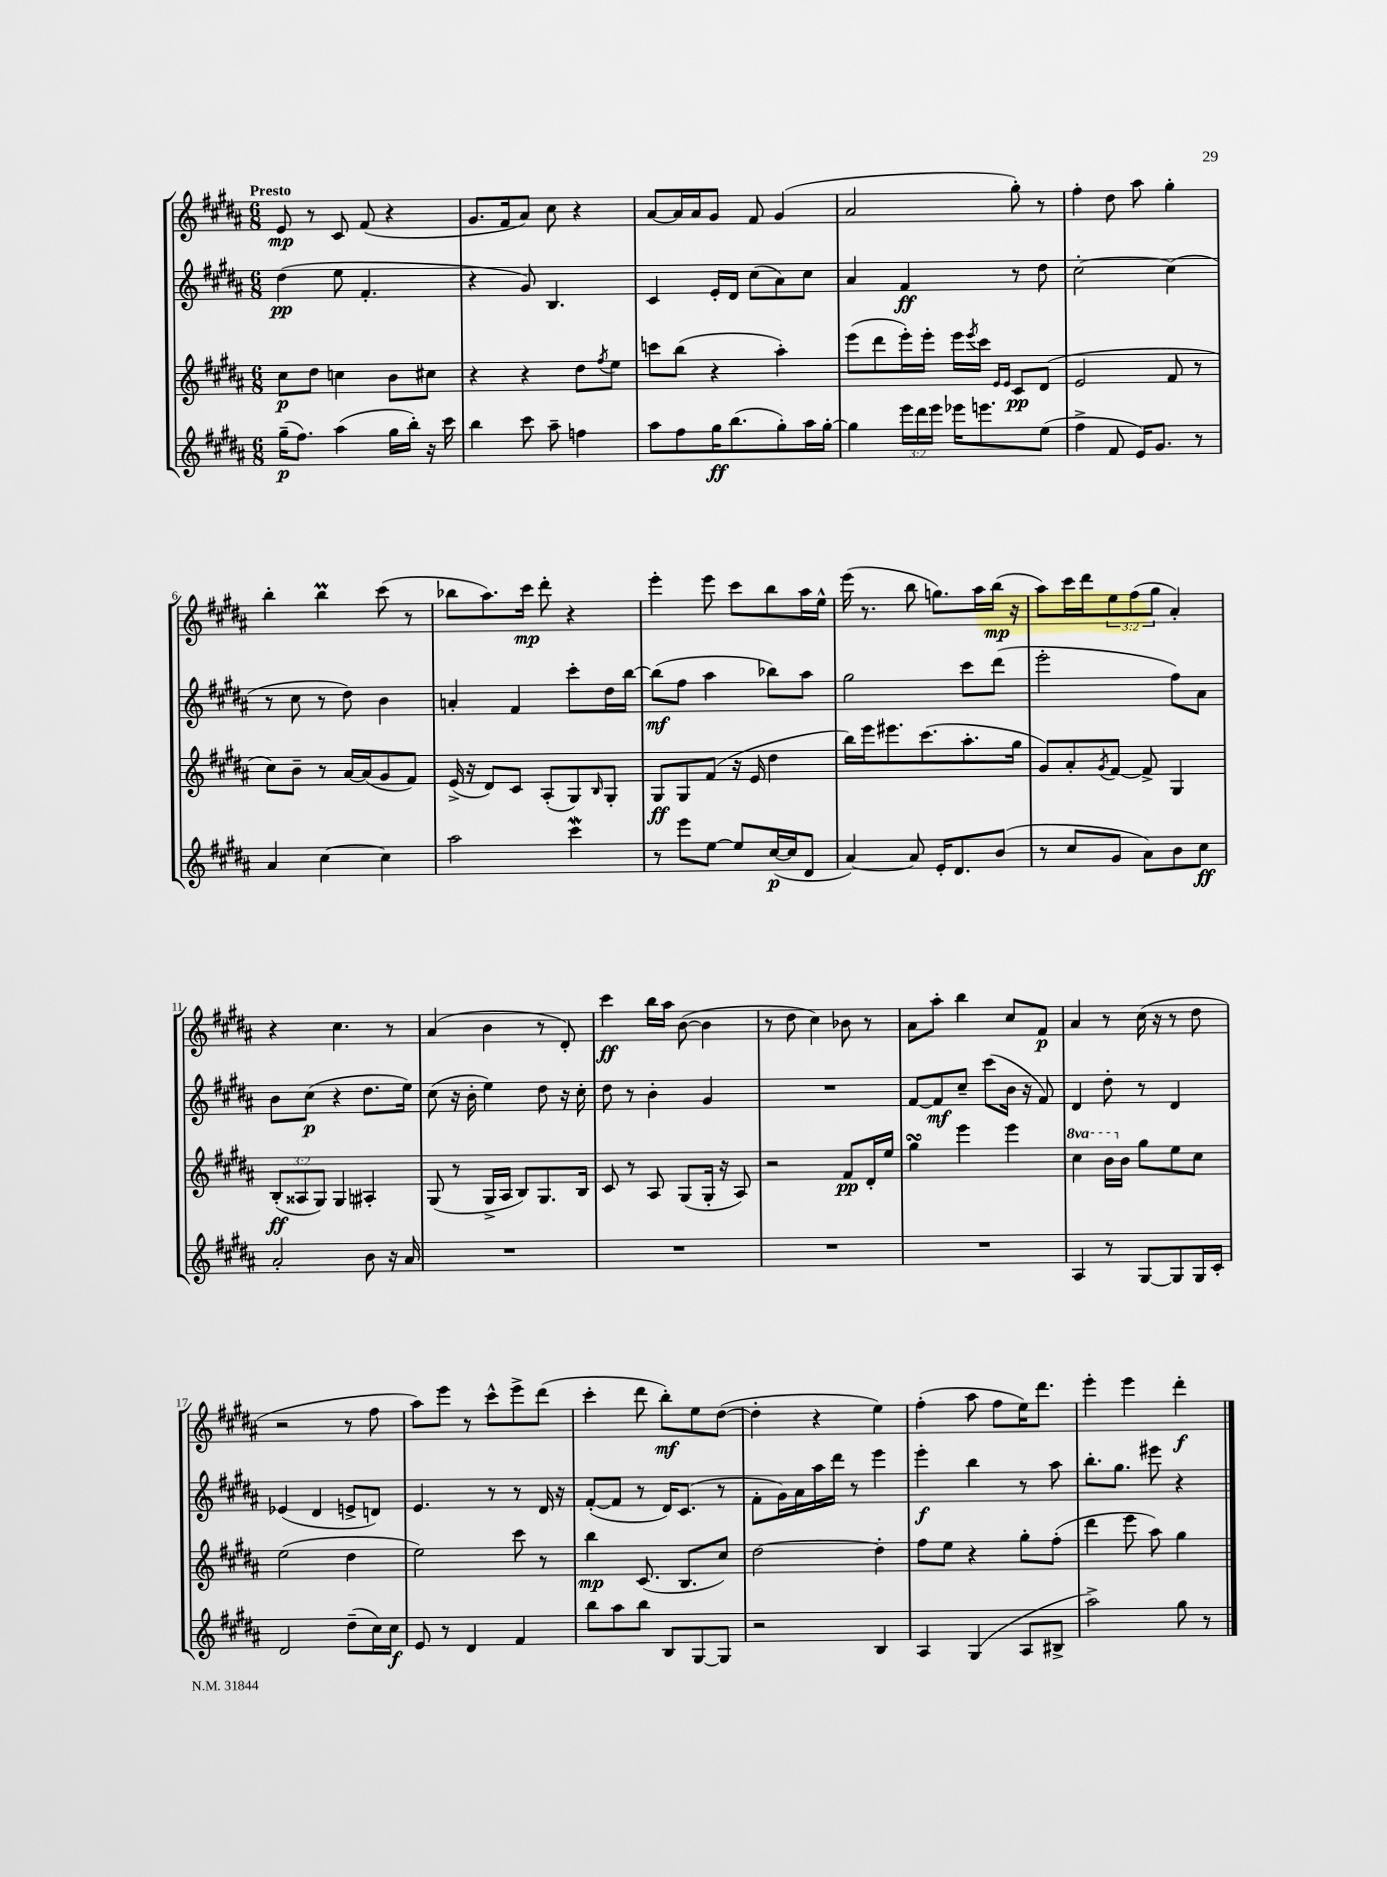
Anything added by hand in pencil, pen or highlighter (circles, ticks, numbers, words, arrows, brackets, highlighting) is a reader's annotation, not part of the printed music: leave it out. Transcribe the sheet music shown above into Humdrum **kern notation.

**kern	**kern	**kern	**kern
*staff4	*staff3	*staff2	*staff1
*clefG2	*clefG2	*clefG2	*clefG2
*k[f#c#g#d#a#]	*k[f#c#g#d#a#]	*k[f#c#g#d#a#]	*k[f#c#g#d#a#]
*M6/8	*M6/8	*M6/8	*M6/8
(16gg#~	8cc#	(4dd#	8e
8.ff#)	.	.	.
.	8dd#	.	8r
(4aa#	4cc	8ee	8c#
.	.	4.f#'	(8f#
16gg#	8b	.	4r
16bb')	.	.	.
16r	8cc#	.	.
16ccc#	.	.	.
=	=	=	=
4bb	4r	4r	8.g#
.	.	.	16f#
8ccc#	4r	8g#)	8a#)
8aa#~	.	4.B	8cc#
4ff	8dd#	.	4r
.	8qff#	.	.
.	8ee	.	.
=	=	=	=
8aa#	8ccc	4c#	[8a#
8ff#	(8bb	.	16a#]
.	.	.	16a#
16gg#	4r	16e'	8g#
(8.bb	.	16d#	.
.	.	(8cc#	8f#
8gg#')	4aa#')	8a#)	(4g#
16aa#	.	8cc#	.
[16gg#'	.	.	.
=	=	=	=
4gg#]	(8eee	4a#	2a#
.	8ddd#	.	.
24eee	16eee')	4f#	.
24ddd#	.	.	.
.	16eee'	.	.
24eee	.	.	.
16eee-	16eee	.	.
.	8qeee	.	.
8.eee	16ccc#	.	.
.	16qqe	.	.
.	16qqe	.	.
.	8c#	8r	8gg#')
(8ee	(8d#	8dd#	8r
=	=	=	=
4ff#^	2e	[2cc#'	4ff#'
8f#	.	.	8dd#
16e)	.	.	8aa#
8.g#	.	.	.
.	8f#	(4cc#]	4gg#'
8r	8r	.	.
=	=	=	=
4a#	8cc#)	8r	4bb'
.	8b~	8cc#	.
[4cc#	8r	8r	4bb
.	[16a#	8dd#)	.
.	(16a#]	.	.
4cc#]	8g#	4b	(8ccc#
.	8f#)	.	8r
=	=	=	=
2aa#	(16e^	4a'	8bb-
.	16r	.	.
.	8d#)	.	8.aa#)
.	8c#	4f#	.
.	.	.	16ccc#
.	(8A#'	.	8ddd#'
4ccc#	8G#)	8ccc#'	4r
.	16qqB	.	.
.	8G#'	16dd#	.
.	.	[16bb	.
=	=	=	=
8r	8G#	(8bb]	4eee'
8eee	8G#	8ff#	.
[8ee	(8f#	4aa#	8eee
8ee]	16r	.	8ccc#
.	16e	.	.
([16cc#	4dd#	8bb-)	8bb
16cc#]	.	.	.
8d#	.	8aa#	16aa#
.	.	.	16ee^^
=	=	=	=
[4a#)	16bb)	2gg#	(16eee
.	16eee	.	8.r
.	8.eee#	.	.
8a#]	.	.	8bb
.	(8.ccc#	.	.
16e'	.	.	8.gg)
8.d#	.	.	.
.	8.aa#'	8ccc#	.
.	.	.	16aa#
(8b	.	(8ddd#	(16bb
.	16gg#	.	16r
=	=	=	=
8r	8g#)	2eee'	8aa#)
8cc#	8a#'	.	16ccc#
.	.	.	16ddd#
.	8qg#	.	.
8g#	[8f#	.	12ee
.	.	.	(12ff#
8a#)	8f#^]	.	.
.	.	.	12gg#
8b	4G#	8ff#)	4a#')
8cc#	.	8a#	.
=	=	=	=
2a#'	(12B'	8b	4r
.	12A##	.	.
.	.	(8cc#	.
.	12G#)	.	.
.	4G#	4r	4.cc#
8b	4A#'	8.dd#	.
16r	.	.	8r
16a#	.	16ee)	.
=	=	=	=
2.r	(8G#	(8cc#	(4a#
.	8r	16r	.
.	.	16b'	.
.	16G#^	4ee)	4b
.	16A#	.	.
.	8B)	.	.
.	8.G#	8dd#	8r
.	.	16r	8d#')
.	16B	16cc#'	.
=	=	=	=
2.r	8c#	8dd#	4ccc#
.	8r	8r	.
.	8A#	4b'	16bb
.	.	.	16aa#
.	(8G#	.	([8b
.	16G#'	4g#	4b]
.	16r	.	.
.	8A#)	.	.
=	=	=	=
2.r	2r	2.r	8r
.	.	.	8dd#
.	.	.	4cc#)
.	8f#	.	8b-
.	16d#'	.	8r
.	16ee	.	.
=	=	=	=
2.r	4gg#	[8f#	8a#
.	.	8f#]	8aa#'
.	4eee	8cc#~	4bb
.	.	(8ccc#	.
.	4eee	16b	8cc#
.	.	16r	.
.	.	8f#)	8f#
=	=	=	=
4A#	4ccc#	4d#	4a#
8r	16bb	8dd#'	8r
.	16b	.	.
[8G#	8gg#	8r	(16cc#
.	.	.	16r
8G#]	8ee	4d#	8r
16G#	8cc#	.	8dd#
16c#'	.	.	.
=	=	=	=
2d#	(2ee	(4e-	2r
.	.	4d#	.
(8dd#~	4dd#	8e^	8r
16cc#)	.	8d)	8ff#
16cc#	.	.	.
=	=	=	=
8e	2ee)	4.e	8aa#)
8r	.	.	8eee
4d#	.	.	8r
.	.	8r	8ccc#^^
4f#	8ccc#	8r	8eee^
.	8r	16d#	(8ddd#
.	.	16r	.
=	=	=	=
8bb	4bb	([8f#'	4ccc#'
8aa#	.	8f#]	.
8bb	(8.c#	8r	8ddd#
8B	.	16d#)	8bb')
.	8.B	(8.c#	.
[8G#	.	.	8ee
8G#]	8cc#)	8r	([8dd#
=	=	=	=
2r	[2dd#	8f#'	4dd#']
.	.	16g#)	.
.	.	16a#	.
.	.	16aa#	4r
.	.	16ddd#	.
.	.	8r	.
4B	4dd#']	4eee	4ee)
=	=	=	=
4A#	8ff#	4eee'	(4ff#'
.	8ee	.	.
(4G#	4r	4bb	8aa#
.	.	.	8ff#
8A#	8gg#'	8r	16ee)
.	.	.	8.ddd#
8B#^	(8ff#'	8aa#	.
=	=	=	=
2aa#^)	4ddd#	8.bb'	4eee'
.	.	8.gg#	.
.	8eee	.	4eee
.	8aa#)	8eee#	.
8gg#	4gg#	4r	4ddd#'
8r	.	.	.
==	==	==	==
*-	*-	*-	*-
